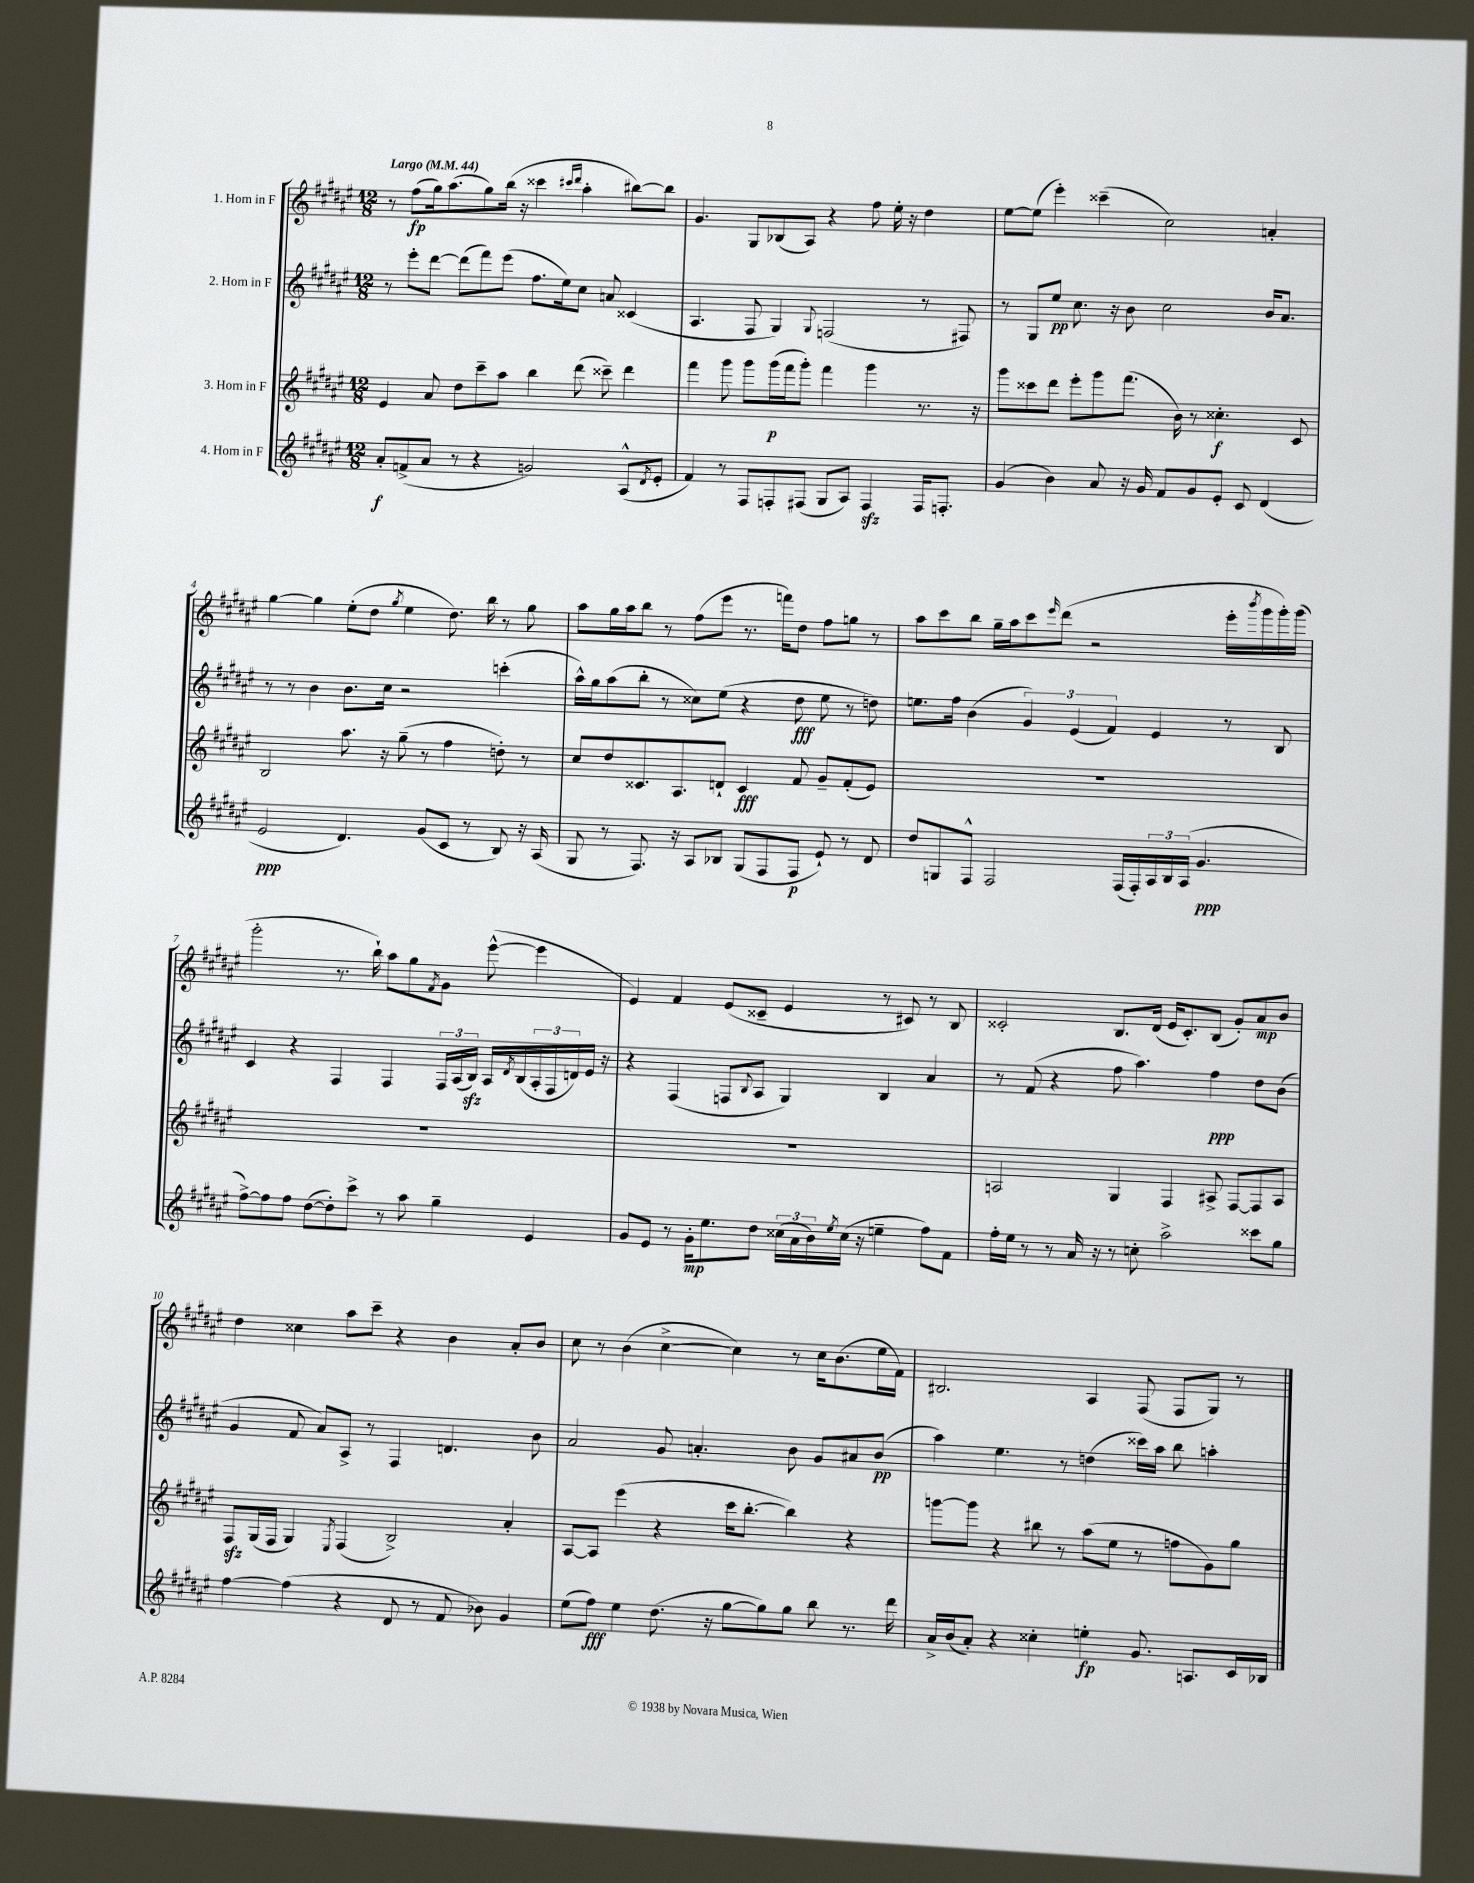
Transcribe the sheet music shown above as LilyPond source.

<<
\new StaffGroup <<
\new Staff = "s0" \with { instrumentName = "1. Horn in F" } {
    \clef treble \key fis \major \numericTimeSignature \time 12/8 \tempo "Largo" 4 = 44
    r8 fis''8\fp( gis''16) ais''8.( gis''8) b''16( r16 cisis'''4 \grace { cis'''16 dis'''16 } ais''4-. bis''8~) bis''8 |
    gis'4. gis8 bes8( ais8) r4 fis''8 eis''16-. r16 dis''4 |
    eis''8~ eis''8( eis'''4-.) cisis'''4--( cis''2) a'4-. |
    gis''4~ gis''4 eis''8-.( dis''8 \acciaccatura { gis''8 } eis''4 dis''8.) b''16 r8 gis''8 |
    ais''8 gis''16 ais''16 b''8 r8 fis''8( eis'''8 r8. f'''16) dis''8 fis''8 g''8 r8 |
    ais''8 cis'''8 b''8 gis''16-- ais''16 cis'''8 \grace { eis'''16 } dis'''8( r2 eis'''16-. \acciaccatura { b'''8 } gis'''16 gis'''16-.) gis'''16( |
    gis'''2-. r8. b''16-!) ais''8 gis''8 \acciaccatura { fis'8 } gis'8 eis'''8~-^( eis'''4 |
    eis'4) fis'4 eis'8( cisis'8-- eis'4 r8 cis'8) r8 b8 |
    cisis'2-. b8. dis'16( eis'16 cisis'8.-.) b8( gis'8-.) ais'8\mp b'8 |
    dis''4 cisis''4 ais''8 cis'''8-- r4 b'4 ais'8-. b'8 |
    cis''8 r8 b'4( cis''4~-> cis''4) r8 cis''16 b'8.( eis''16 fis'16) |
    bis2. ais4 fis8( fis8 gis8) r8 \bar "|." |
}
\new Staff = "s1" \with { instrumentName = "2. Horn in F" } {
    \clef treble \key fis \major \numericTimeSignature \time 12/8
    r8 eis'''8-. dis'''8~ dis'''8( fis'''8) eis'''8( fis''8. eis''16) cis''8 a'8 cisis'4( |
    ais4. fis8 gis4) \appoggiatura { gis8 } f2( r8 fis8) |
    r8 gis8 eis''8\pp cis''8. r16 b'8 cis''2 b'16 ais'8. |
    r8 r8 b'4 b'8. cis''16 r2 c'''4-.( |
    ais''16-^) gis''16 ais''8( b''8-. r8 cisis''8) eis''8( r4 dis''8\fff eis''8 r8 d''8) |
    e''8. fis''16 b'4( \tuplet 3/2 { gis'4) eis'4( fis'4) } eis'4 r8 b8 |
    cis'4 r4 fis4 fis4 \tuplet 3/2 { fis16 ais16( b16\sfz) } ais16 \acciaccatura { dis'8 } b16( \tuplet 3/2 { ais16-. fis16 d'16) } eis'16 r16 |
    r4 fis4( f8 \appoggiatura { b8 } ais8 gis4) b4 ais'4 |
    r8 fis'8( r4 fis''8 ais''4.) fis''4\ppp dis''8 b'8( |
    gis'4 fis'8 ais'8) ais8-> r8 fis4 d'4. b'8 |
    ais'2 gis'8 a'4.-. b'8 gis'8 ais'8 b'8\pp( |
    ais''4) eis''4. r8 d''4( cisis'''16) ais''16 b''8 a''4-. \bar "|." |
}
\new Staff = "s2" \with { instrumentName = "3. Horn in F" } {
    \clef treble \key fis \major \numericTimeSignature \time 12/8
    eis'4 ais'8 dis''8 cis'''8-- ais''8 b''4 dis'''8( cisis'''8--) dis'''4 |
    fis'''4 gis'''8 gis'''8 gis'''16\p( fis'''16 gis'''8-.) fis'''4 gis'''4 r8. r16 |
    gis'''8 cisis'''8 dis'''8 eis'''8-. gis'''8 fis'''8.( b'16) r8 cisis''4.-.\f cis'8 |
    b2 ais''8. r16 gis''8--( r8 fis''4 d''8-.) r8 |
    cis''8 dis''8 cisis'8. ais8. d'8-! cisis'4\fff fis'8 gis'8-- fis'8-.( eis'8) |
    R1. |
    R1. |
    R1. |
    a2 gis4 fis4 ais8-> fis8~ fis8 ais8 |
    fis8\sfz gis16( fis16 gis4) \acciaccatura { eis8 } fis4( b2->) ais'4-. |
    ais8~ ais8 eis'''4( r4 cis'''16 b''8.~-. b''4) r4 |
    g'''8~ g'''8 r4 bis''8 r8 ais''8( eis''8 r8 f''8 gis'8) gis''8 \bar "|." |
}
\new Staff = "s3" \with { instrumentName = "4. Horn in F" } {
    \clef treble \key fis \major \numericTimeSignature \time 12/8
    ais'8-.\f f'8->( ais'8 r8 r4 g'2) ais8-^( \acciaccatura { dis'8 } eis'8-. |
    fis'4) r8 fis8 f8-. fis8( gis8 ais8) fis4\sfz fis16 f8.-. |
    gis'4( b'4) ais'8 r16 gis'16 fis'8 gis'8 eis'8-. cis'8 dis'4( |
    eis'2\ppp dis'4.) gis'8( cis'8 r8 b8) r16 ais16( |
    gis8 r8 fis8.) r16 ais8 bes8 gis8( fis8 fis8\p eis'8-!) r8 dis'8 |
    dis''8 g8 fis8-^ fis2 fis16( fis16-.) \tuplet 3/2 { ais16 b16 ais16( } gis'4.\ppp |
    fis''8~->) fis''8 fis''8 dis''8~( dis''8-.) cis'''8-> r8 ais''8 gis''4-- eis'4 |
    gis'8 eis'8 r8 gis'16-.\mp eis''8. dis''8 \tuplet 3/2 { cisis''16( ais'16 b'16) } \acciaccatura { eis''8 } cisis''16( r16 e''4-- fis''8) fis'8 |
    fis''16-. eis''16 r8 r8 ais'16 r16 r8 c''8-. ais''2-> cisis'''8 gis''8 |
    fis''4~ fis''4( r4 dis'8 r8 fis'8 bes'8) gis'4 |
    eis''8( fis''8\fff) eis''4 dis''8.( r16 gis''8~ gis''8) gis''8 b''8 r8. dis'''16 |
    ais'16-> b'16( ais'8-.) r4 cisis''4-. e''4-.\fp gis'8. a8. cis'16 bes16 \bar "|." |
}
>>
>>
